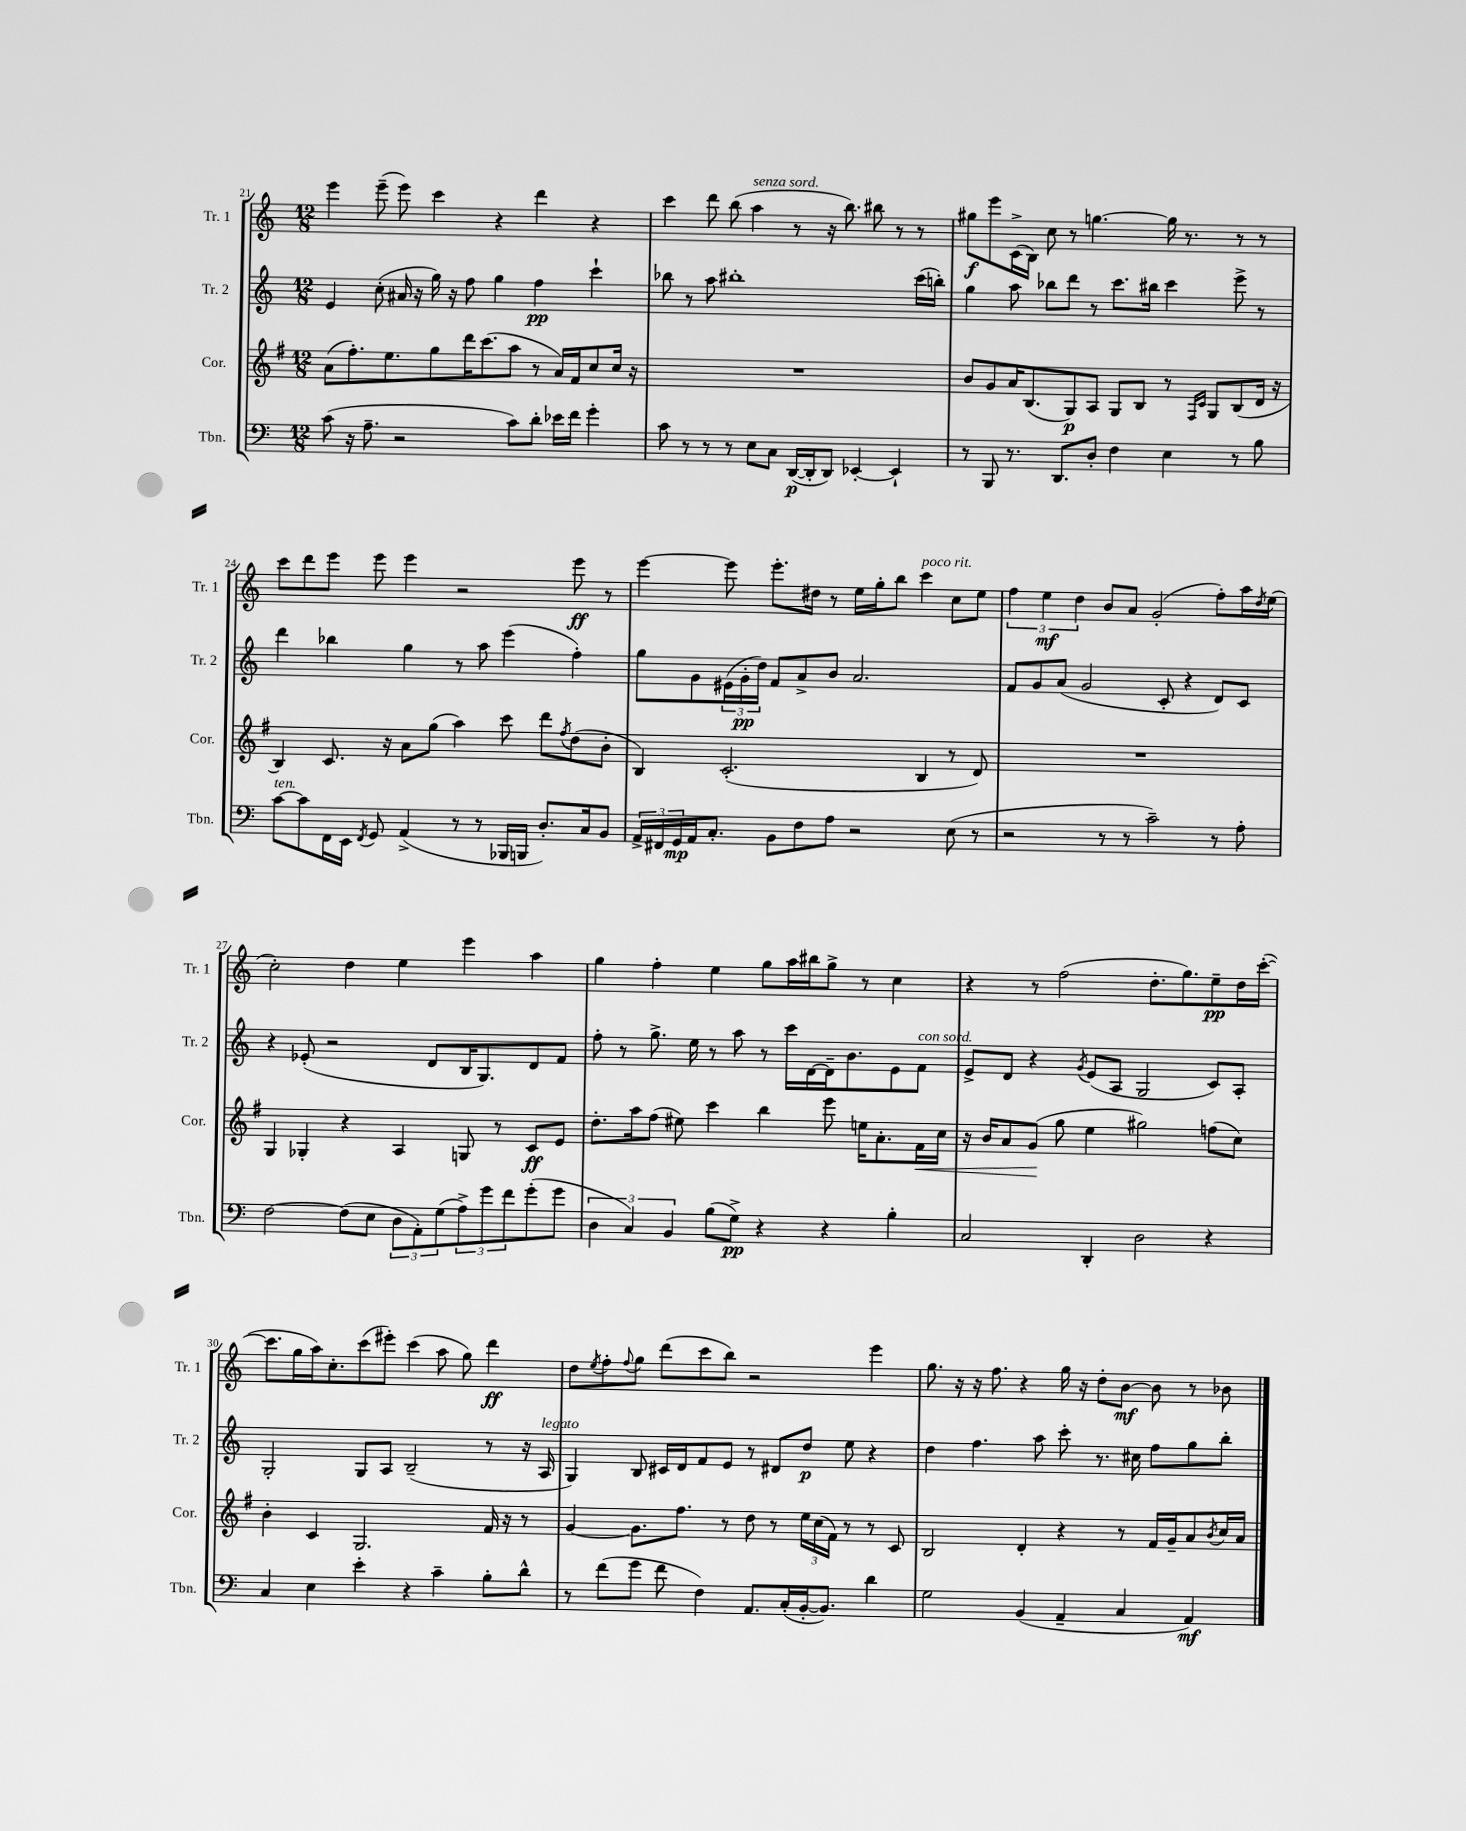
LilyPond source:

<<
\new StaffGroup <<
\new Staff = "s0" \with { instrumentName = "Tr. 1" shortInstrumentName = "Tr. 1" } {
    \clef treble \key c \major \numericTimeSignature \time 12/8
    e'''4 e'''8--( e'''8) c'''4 r4 d'''4 r4 |
    c'''4 d'''8 b''8( a''4^\markup { \italic "senza sord." } r8 r16 b''8.) bis''8 r8 r8 |
    gis''8\f e'''8 c'16->( b16) c''8 r8 g''4.~ g''16 r8. r8 r8 |
    c'''8 d'''8 e'''8 e'''8 e'''4 r2 e'''8\ff r8 |
    e'''4~ e'''8 e'''8.-. dis''16 r8 e''16 g''16-. b''8 c'''4^\markup { \italic "poco rit." } c''8 e''8 |
    \tuplet 3/2 { f''4 e''4\mf d''4 } b'8 a'8 g'2-.( f''8-.) a''16 \acciaccatura { d''8 } e''16( |
    c''2-.) d''4 e''4 e'''4 a''4 |
    g''4 f''4-. e''4 g''8 a''16 bis''16 g''8-> r8 c''4 |
    r4 r8 f''2( d''8.-. g''8.) e''8--\pp d''16 c'''16~-.( |
    c'''8. g''16 a''16) c''8.-. c'''8( eis'''8-.) c'''4( a''8 g''8) d'''4\ff |
    d''8 \acciaccatura { e''8 } f''8-. \appoggiatura { f''8 } g''8 d'''8( c'''8 b''8) r2 e'''4 |
    g''8. r16 r16 f''8. r4 g''16 r16 d''8-. b'8~\mf b'8 r8 bes'8 \bar "|." |
}
\new Staff = "s1" \with { instrumentName = "Tr. 2" shortInstrumentName = "Tr. 2" } {
    \clef treble \key c \major \numericTimeSignature \time 12/8
    e'4 c''8-.( ais'16 r16 g''16) r16 f''8 g''4 f''4\pp c'''4-! |
    bes''8 r8 a''8 bis''1-. c'''16( b''16-.) |
    g''4 a''8 bes''8 d'''8 r8 c'''8. bis''16 c'''4 e'''8-> r8 |
    d'''4 bes''4 g''4 r8 a''8 e'''4( f''4-.) |
    g''8 g'8 \tuplet 3/2 { eis'16( g'16-.\pp d''16) } f'8 a'8-> b'8 a'2. |
    f'8 g'8 a'8( g'2 c'8-. r4 d'8) c'8 |
    r4 ees'8-.( r2 d'8 b16 g8.) d'8 f'8 |
    f''8-. r8 g''8.-> e''16 r8 a''8 r8 c'''16 d'16~ d'16-- b'8. e'8 f'8^\markup { \italic "con sord." } |
    e'8-> d'8 r4 \acciaccatura { g'8 } e'8( a8 g2 c'8) a8-. |
    g2-. g8 a8 b2--( r8 r16 a16^\markup { \italic "legato" } |
    g4) b8 cis'16 d'16 f'8 e'8 r8 dis'8 d''8\p e''8 r4 |
    d''4 f''4. a''8 c'''8-. r8. cis''16 f''8 g''8 b''8-. \bar "|." |
}
\new Staff = "s2" \with { instrumentName = "Cor." shortInstrumentName = "Cor." } {
    \clef treble \key g \major \numericTimeSignature \time 12/8
    a'8( fis''8.-.) e''8. g''8 d'''16 c'''8.( a''8 r8 a'16) fis'16 c''8 c''16 r16 |
    R1. |
    b'8 g'8 a'16 b8.( g8\p) a8 g8 b8 r8 \grace { fis16 c'16 } g8 b8( d'16 r16 |
    b4) c'8. r16 a'8 g''8( a''4) c'''8 d'''8 \acciaccatura { fis''8 } d''8( b'8-. |
    b4) c'2.-.( b4 r8 d'8) |
    R1. |
    g4 ges4-. r4 a4 g8 r8 c'8\ff e'8 |
    d''8.-. a''16 fis''8( eis''8) c'''4 b''4 e'''8 e''16 a'8.-. fis'16\< c''16 |
    r16 b'16 a'8 g'8\!( g''8 e''4 gis''2) f''8( c''8) |
    b'4-. c'4 g2. fis'16 r16 r8 |
    g'4~ g'8. fis''8. r8 d''8 r8 \tuplet 3/2 { e''16 c''16( fis'16) } r8 r8 c'8 |
    b2 d'4-. r4 r8 fis'16 g'16-- a'8 \acciaccatura { b'8 } c''16 a'16 \bar "|." |
}
\new Staff = "s3" \with { instrumentName = "Tbn." shortInstrumentName = "Tbn." } {
    \clef bass \key c \major \numericTimeSignature \time 12/8
    c'8( r16 a8.-- r2 c'8) d'8-. ees'16 f'16 g'4-. |
    c'8 r8 r8 r8 e8 c8 d,16~\p( d,16-. d,8) ees,4~-. ees,4-! |
    r8 b,,8 r8. d,8. d8-. f4 e4 r8 b8 |
    c'8~^\markup { \italic "ten." } c'8 f,16 e,16 \acciaccatura { f,8 } g,8 a,4->( r8 r8 bes,,16 b,,16 d8.-.) c16 b,8 |
    \tuplet 3/2 { a,16-> fis,16 g,16\mp } a,16 c8.-. b,8 f8 a8 r2 e8( r8 |
    r2 r8 r8 c'2--) r8 a8-. |
    f2~ f8( e8 \tuplet 3/2 { d8 a,8-.) g8( } \tuplet 3/2 { a8->) g'8 f'8 } g'8-.( g'8 |
    \tuplet 3/2 { d4 c4) b,4 } b8( g8->\pp) r4 r4 b4-. |
    c2 d,4-. d2 r4 |
    c4 e4 e'4-. r4 c'4-- b8-. d'8-^ |
    r8 f'8( g'8 f'8 f4) a,8. c16-.( b,16~-. b,8.) d'4 |
    g2 b,4( a,4-- c4 a,4\mf) \bar "|." |
}
>>
>>
\layout { \context { \Score currentBarNumber = #21 } }
